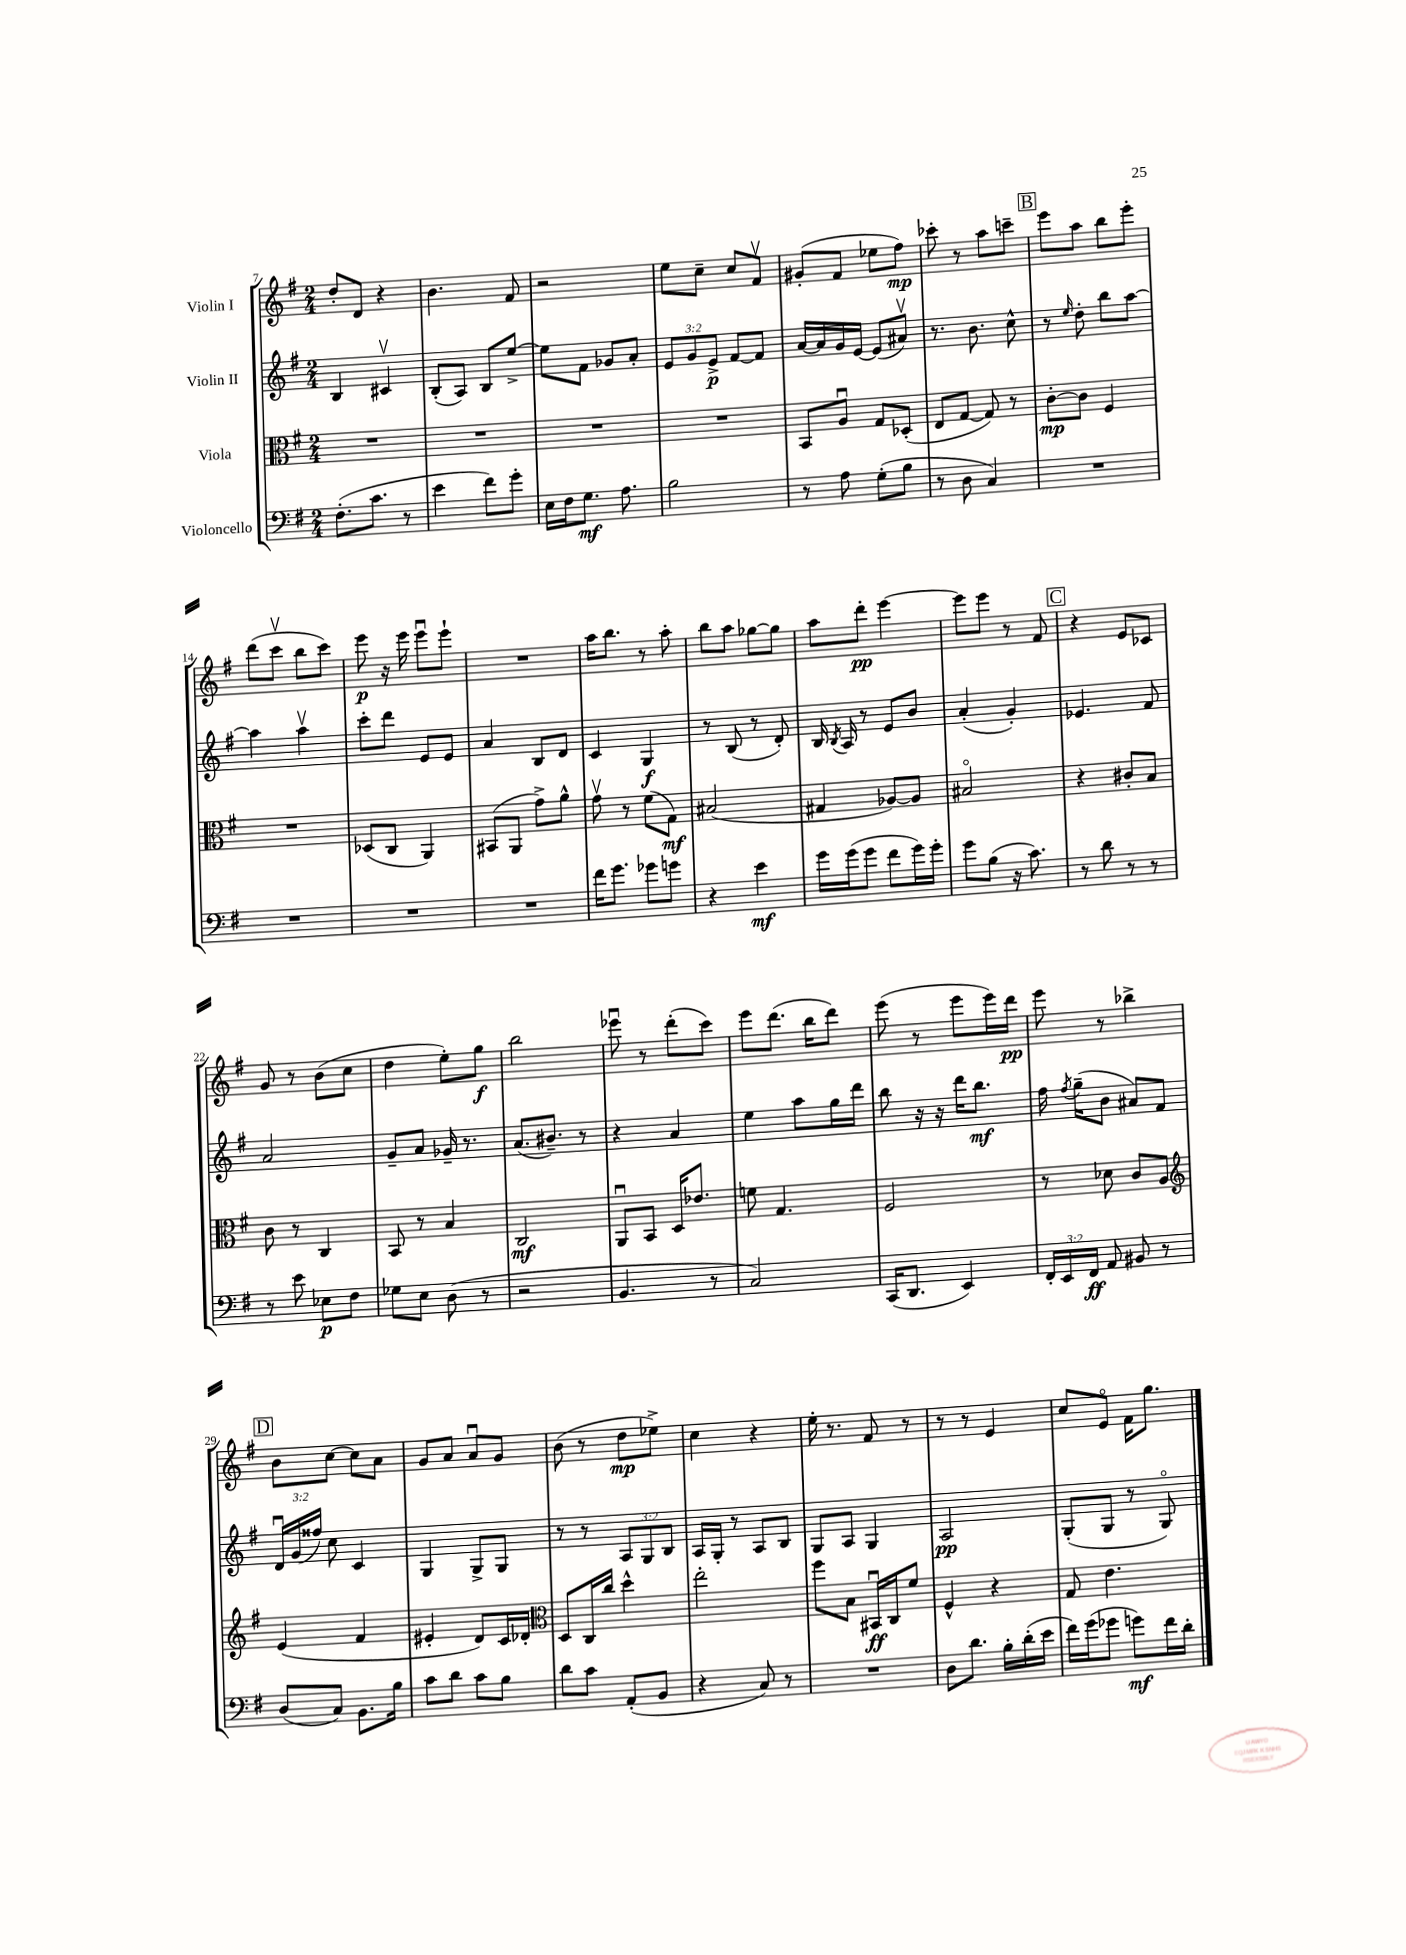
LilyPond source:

<<
\new StaffGroup <<
\new Staff = "s0" \with { instrumentName = "Violin I" } {
    \clef treble \key g \major \numericTimeSignature \time 2/4
    \autoBeamOff d''8[-. d'8] r4 |
    b'4. fis'8 |
    r2 |
    e''8[ c''8]-- c''8[ fis'8]\upbow |
    gis'8[-.( fis'8] ees''8[ fis''8]\mp) |
    ces'''8-. r8 a''8[ c'''8]-- |
    \mark \markup { \box "B" } e'''8[ a''8] b''8[ e'''8]-. |
    d'''8[( c'''8]\upbow b''8[ c'''8]) |
    e'''8\p r16 e'''16 e'''8[\downbow e'''8]-! |
    R2 |
    a''16[ b''8.] r8 a''8-. |
    b''8[ a''8] ges''8[~ ges''8] |
    a''8[ d'''8]-.\pp e'''4~ |
    e'''8[ e'''8] r8 fis'8 |
    \mark \markup { \box "C" } r4 e'8[ ces'8] |
    g'8 r8 b'8[( c''8] |
    d''4 e''8[-.) g''8]\f |
    b''2 |
    ees'''8\downbow r8 d'''8[-.( c'''8]) |
    e'''8[ d'''8.]( b''16[ d'''8]) |
    e'''8( r8 e'''8[ e'''16) d'''16]\pp |
    e'''8 r8 bes''4-> |
    \mark \markup { \box "D" } b'8[ c''8]~ c''8[ a'8] |
    g'8[ a'8] a'8[\downbow g'8] |
    b'8( r8 d''8[\mp ees''8]->) |
    c''4 r4 |
    e''16-. r8. fis'8 r8 |
    r8 r8 e'4 |
    c''8[ e'8]\flageolet fis'16[ g''8.] \bar "|." |
}
\new Staff = "s1" \with { instrumentName = "Violin II" } {
    \clef treble \key g \major \numericTimeSignature \time 2/4 \override Staff.TupletNumber.text = #tuplet-number::calc-fraction-text
    \autoBeamOff b4 cis'4\upbow |
    b8[-.( a8]) b8[ e''8]~-> |
    e''8[ fis'8] ges'8[ a'8]-. |
    \tuplet 3/2 { e'8[ g'8 e'8]->\p } fis'8[~ fis'8] |
    a'16[~ a'16 g'16 e'16]~ e'8[( ais'8]\upbow) |
    r8. b'8. c''8-^ |
    \mark \markup { \box "B" } r8 \grace { e''16 } d''8-. b''8[ a''8]~ |
    a''4 a''4\upbow |
    c'''8[-. d'''8] e'8[ e'8] |
    a'4 b8[ d'8] |
    c'4 g4\f |
    r8 b8( r8 d'8-.) |
    b16 \acciaccatura { b8 } a16 r8 e'8[ b'8] |
    a'4-.( g'4-.) |
    \mark \markup { \box "C" } ees'4. fis'8 |
    a'2 |
    g'8[-- a'8] ges'16-- r8. |
    a'8.[( bis'8.]--) r8 |
    r4 a'4 |
    e''4 a''8[ g''16 d'''16] |
    b''8 r16 r16 d'''16[ b''8.]\mf |
    fis''16 \acciaccatura { fis''8 } g''16[--( b'8] ais'8[) fis'8] |
    \mark \markup { \box "D" } \tuplet 3/2 { d'16[\downbow g'16( fisis''16]) } c''8 c'4 |
    g4 g8[-> g8] |
    r8 r8 \tuplet 3/2 { a8[ g8 b8] } |
    a16[ g16]-. r8 a8[ b8] |
    g8[ a8] g4 |
    a2\pp |
    g8[-.( g8] r8 g8\flageolet) \bar "|." |
}
\new Staff = "s2" \with { instrumentName = "Viola" } {
    \clef alto \key g \major \numericTimeSignature \time 2/4
    \autoBeamOff R2 |
    R2 |
    R2 |
    R2 |
    b,8[ a8]\downbow g8[ des8]-.( |
    e8[ g8]~ g8) r8 |
    \mark \markup { \box "B" } c'8[~-.\mp c'8] fis4 |
    R2 |
    des8[( c8] a,4) |
    bis,8[( a,8] g'8[->) a'8]-^ |
    g'8\upbow r8 fis'8[( g8]\mf) |
    bis2( |
    gis4 aes8[~) aes8] |
    bis2\flageolet |
    \mark \markup { \box "C" } r4 cis'8[-. b8] |
    c'8 r8 c4 |
    b,8 r8 b4 |
    c2\mf |
    a,8[\downbow b,8] d16[ ees'8.] |
    f'8 g4. |
    fis2 |
    r8 des'8 c'8[ a8] |
    \mark \markup { \box "D" } \clef treble e'4( fis'4 |
    eis'4-. d'8[) c'16 des'16]-. |
    \clef alto d8[ c16 c''16] d''4-^ |
    e''2-. |
    fis''8[ b8] bis,16[\downbow\ff c16 fis'8] |
    fis4-^ r4 |
    g8 e'4. \bar "|." |
}
\new Staff = "s3" \with { instrumentName = "Violoncello" } {
    \clef bass \key g \major \numericTimeSignature \time 2/4 \override Staff.TupletNumber.text = #tuplet-number::calc-fraction-text
    \autoBeamOff fis8.[-.( c'8.] r8 |
    e'4 fis'8[) g'8]-. |
    e16[ fis16 g8.]\mf a8. |
    b2 |
    r8 a8 g8[-.( b8] |
    r8 d8 c4) |
    \mark \markup { \box "B" } R2 |
    R2 |
    R2 |
    R2 |
    fis'16[ g'8.] ges'8[ g'8] |
    r4 e'4\mf |
    g'16[ g'16( g'8] fis'8[ g'16) g'16]-. |
    g'8[ b8]( r16 c'8.) |
    \mark \markup { \box "C" } r8 d'8 r8 r8 |
    r8 e'8 ees8[\p fis8] |
    ges8[ e8] d8( r8 |
    r2 |
    b,4. r8 |
    c2) |
    c,16[( d,8.] e,4) |
    \tuplet 3/2 { fis,16[-. e,16 fis,16]\ff } a,8 bis,8 r8 |
    \mark \markup { \box "D" } d8[( c8]) b,8.[ b16] |
    c'8[ d'8] c'8[ b8] |
    d'8[ c'8] a,8[-.( b,8] |
    r4 c8) r8 |
    R2 |
    d8[ d'8.] b16[-. d'16-.( e'16] |
    fis'16[) g'16( ges'8] g'8[\mf) fis'16 d'16]-. \bar "|." |
}
>>
>>
\layout { \context { \Score currentBarNumber = #7 } }
